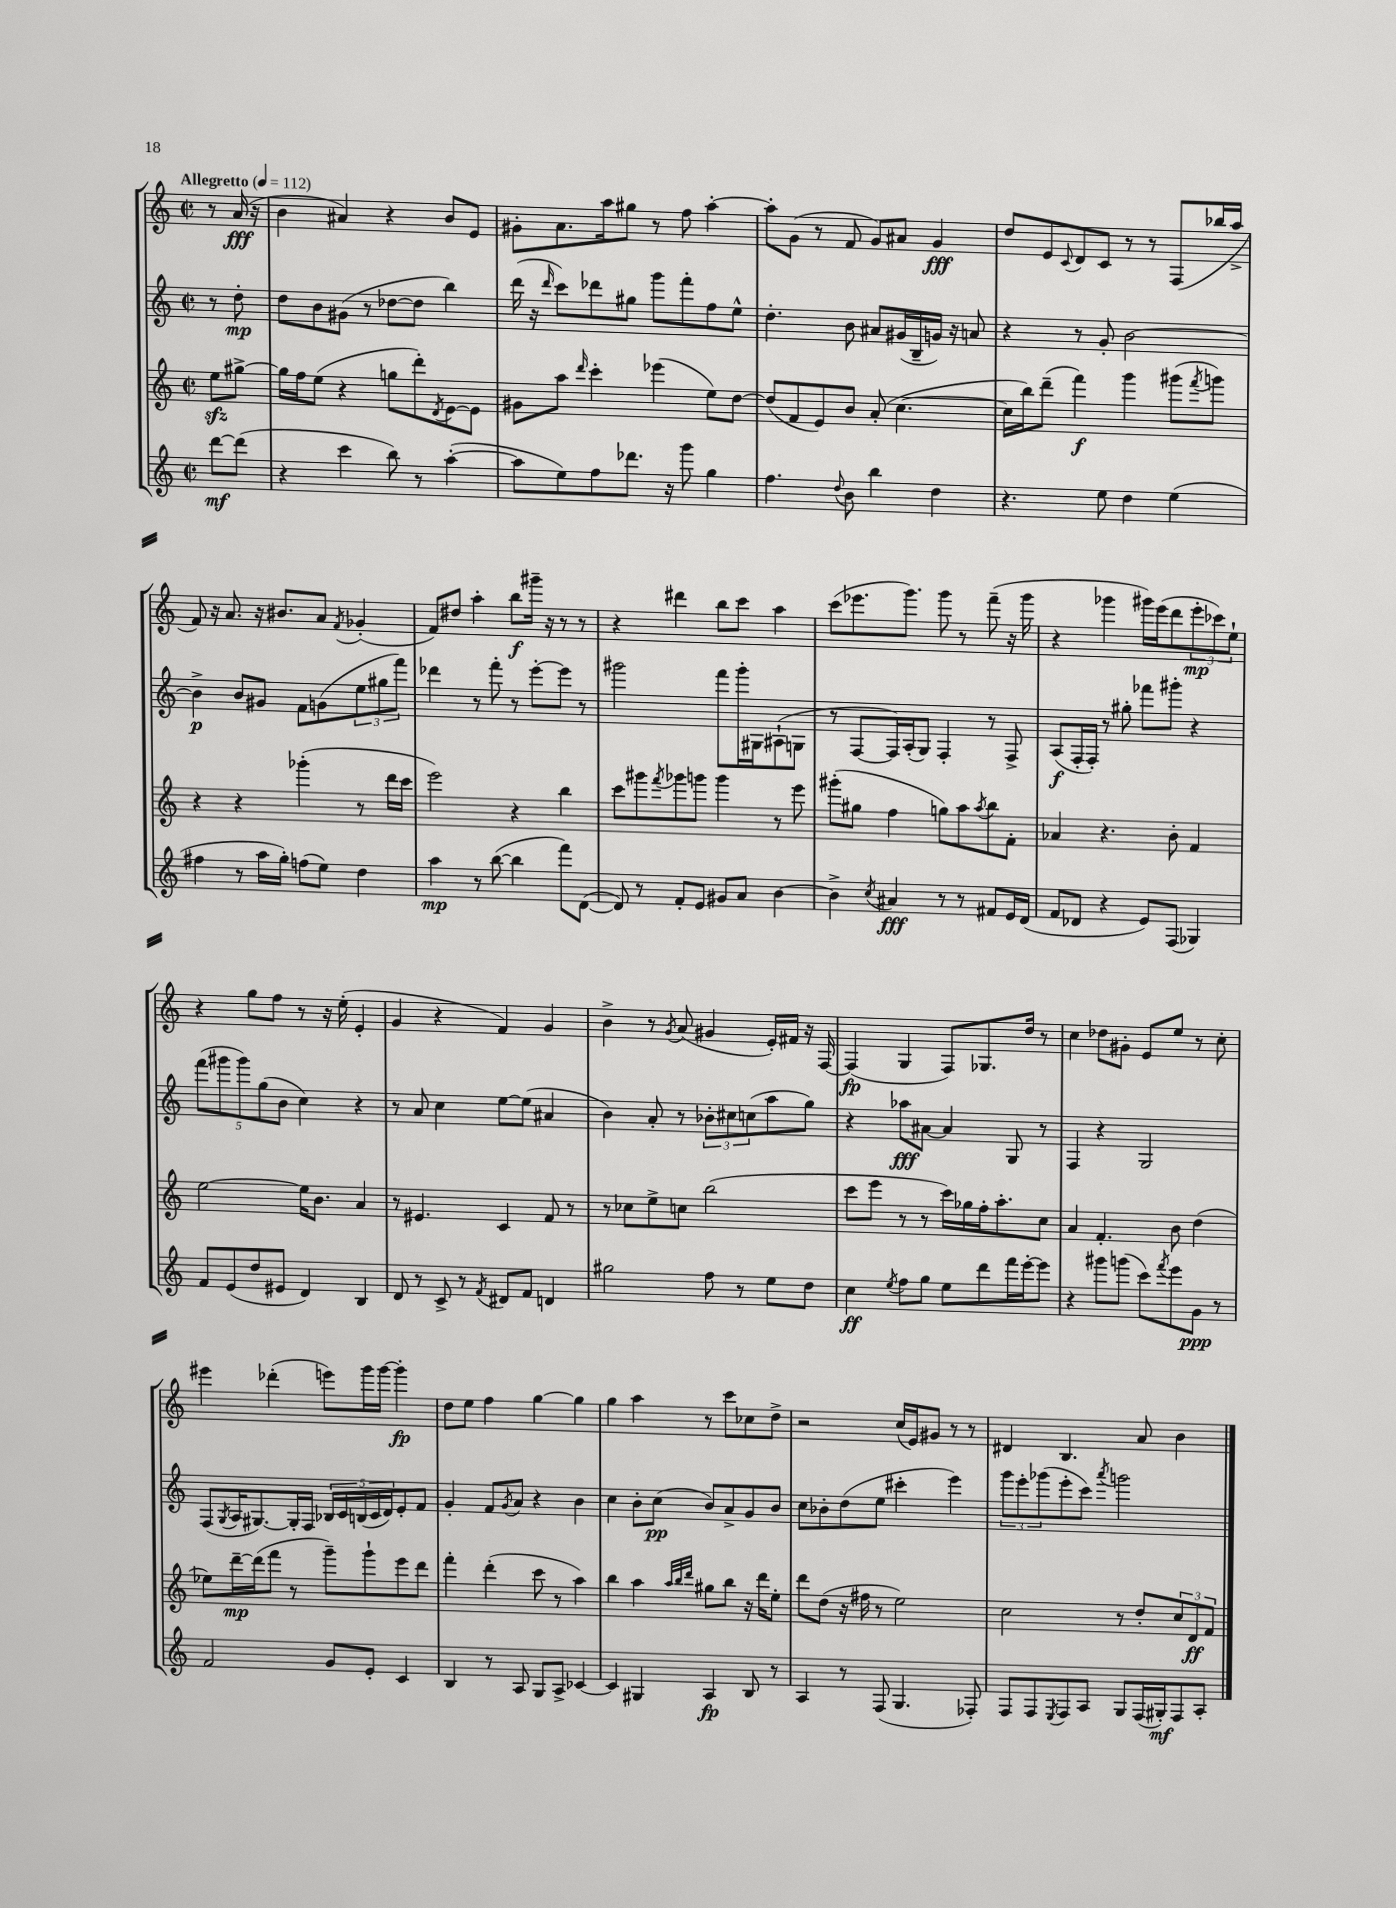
<<
\new StaffGroup <<
\new Staff = "s0" {
    \clef treble \key c \major \defaultTimeSignature \time 2/2 \partial 4 \tempo "Allegretto" 4 = 112
    r8 a'16\fff( r16 |
    b'4 ais'4) r4 b'8 e'8 |
    gis'8-. a'8. a''16 gis''8 r8 f''8 a''4~-. |
    a''8-. g'8( r8 f'8 g'8) ais'8 g'4\fff |
    d''8 e'8 \appoggiatura { c'8 } d'8 c'8 r8 r8 f8( bes''16 a''16-> |
    f'8) r16 a'8. r16 bis'8. a'8 \acciaccatura { f'8 } ges'4-.( |
    f'8) dis''8 a''4-. b''8\f gis'''16-- r16 r8 r8 |
    r4 dis'''4 b''8 c'''8 a''4 |
    c'''8( ees'''8. g'''8.) g'''8 r8 f'''8--( r16 g'''16 |
    r4 ges'''4 gis'''16) e'''16( d'''8 \tuplet 3/2 { e'''8-.\mp ces'''8) e''8-! } |
    r4 g''8 f''8 r8 r16 e''16-.( e'4-. |
    g'4 r4 f'4) g'4 |
    b'4-> r8 \acciaccatura { g'8 } a'8( gis'4 e'16-.) fis'16 r16 f16~ |
    f4\fp( g4 f8) ges8. d''16 r8 |
    c''4 des''8 gis'8-. e'8 e''8 r8 c''8-. |
    eis'''4 des'''4-.( e'''8) g'''16 g'''16~ g'''4-.\fp |
    d''8 e''8 f''4 g''4~ g''4 |
    g''4 a''4 r8 c'''8 ces''8 d''8-> |
    r2 c''16( e'16) gis'8 r8 r8 |
    dis'4 b4. a'8 b'4 \bar "|." |
}
\new Staff = "s1" {
    \clef treble \key c \major \defaultTimeSignature \time 2/2 \partial 4
    r8 d''8-.\mp |
    d''8 b'8 gis'8( r8 des''8~ des''8 b''4) |
    d'''16( r16 \grace { d'''16 } c'''8) des'''8 gis''8 g'''8 f'''8-. f''8 e''8-^ |
    d''4.-. b'8 ais'8 gis'16( b16-- g'16) r16 a'8 |
    r4 r8 g'8-. b'2~ |
    b'4->\p b'8 gis'8 f'8 g'8( \tuplet 3/2 { e''8 gis''8 f'''8) } |
    des'''4 r8 f'''8-. r8 e'''8~-. e'''8 r8 |
    gis'''2 f'''8 gis'''16-. gis16 ais8-!( g8 |
    r8 f8~ f16) a16-.( g8) f4-. r8 f8-> |
    a8\f( f16-. f16-.) r8 gis''8-. fes'''8 gis'''8-. r4 |
    \tuplet 5/4 { f'''8( gis'''8 gis'''8) g''8( b'8 } c''4) r4 |
    r8 a'8 c''4 e''8~ e''8( ais'4 |
    b'4) a'8-. r8 \tuplet 3/2 { bes'8-. cis''8 c''8( } a''8 g''8) |
    r4 aes''8\fff ais'8~ ais'4 g8 r8 |
    f4 r4 g2 |
    f8( \acciaccatura { g8 } a16 gis8.~) gis16-. f16 \tuplet 5/4 { bes16 c'16 b16( c'16 d'16) } e'8-. f'8 |
    g'4-. f'8 \acciaccatura { g'8 } a'8 r4 b'4 |
    c''4 b'8-. c''8\pp( b'8) a'8-> g'8 b'8 |
    c''8 bes'8-. d''8( e''8 cis'''4-. e'''4) |
    \tuplet 3/2 { g'''8 e'''8-. ges'''8( } e'''8-. c'''8) \acciaccatura { a'''8 } g'''2 \bar "|." |
}
\new Staff = "s2" {
    \clef treble \key c \major \defaultTimeSignature \time 2/2 \partial 4
    e''8\sfz gis''8~-> |
    gis''16 f''16 e''8( r4 g''8 d'''8-.) \acciaccatura { d'8 } e'8~ e'8 |
    gis'8 a''8 \grace { d'''16 } c'''4-. ees'''4( e''8) d''8~ |
    d''8( f'8 e'8) b'8 a'8-.( c''4.~ |
    c''16 b''16) d'''8--( f'''4\f) g'''4 gis'''8( \acciaccatura { f'''8 } g'''8) |
    r4 r4 ges'''4-.( r8 d'''16 c'''16 |
    e'''2) r4 b''4 |
    c'''8 gis'''8 \acciaccatura { f'''8 } ges'''8 g'''8 g'''4 r8 e'''8 |
    gis'''8-.( gis''8 f''4 g''8) a''8 \acciaccatura { a''8 } b''8 f'8-. |
    aes'4 r4. b'8-. f'4 |
    e''2~ e''16 b'8. a'4 |
    r8 eis'4. c'4 f'8 r8 |
    r8 ces''8 e''8-> c''8 b''2( |
    c'''8 e'''8 r8 r8 c'''16) ges''16 f''16-. a''8.-. c''8 |
    a'4 f'4.-. b'8 d''4( |
    ees''8) d'''16~--\mp d'''16( f'''8 r8 g'''8--) g'''8-! e'''8 d'''8 |
    f'''4-. d'''4-.( c'''8 r8 a''4) |
    b''4 a''4 \grace { a''32 b''32 d'''32 } gis''8 b''8 r16 d'''16 e''8-. |
    d'''8 d''8( r16 fis''16 r8 e''2) |
    c''2 r8 d''8-. \tuplet 3/2 { c''8 d'8\ff f'8 } \bar "|." |
}
\new Staff = "s3" {
    \clef treble \key c \major \defaultTimeSignature \time 2/2 \partial 4
    d'''8~\mf d'''8( |
    r4 c'''4 b''8) r8 a''4~-.( |
    a''8 e''8) f''8 des'''8. r16 g'''8 g''4 |
    f''4. \appoggiatura { d''8 } b'8 b''4 d''4 |
    r4. e''8 d''4 e''4( |
    fis''4 r8 a''16 g''16-.) f''8( e''8) d''4 |
    a''4\mp r8 b''8~( b''4 f'''8) d'8~( |
    d'8) r8 f'8-. e'8 gis'8 a'8 b'4~ |
    b'4-> \acciaccatura { c''8 } ais'4\fff r8 r8 fis'8 e'16 d'16( |
    f'8 des'8 r4 e'8) f8( ges4) |
    f'8 e'8( d''8 eis'8 d'4) b4 |
    d'8 r8 c'8-> r8 \acciaccatura { f'8 } dis'8 f'8 d'4 |
    gis''2 f''8 r8 e''8 d''8 |
    c''4\ff \acciaccatura { e''8 } f''8 g''8 e''8 d'''8 f'''16 e'''16~-. e'''8 |
    r4 gis'''8 g'''8( c'''8) \acciaccatura { f'''8 } e'''8 g'8\ppp r8 |
    f'2 g'8 e'8-. c'4 |
    b4 r8 a8 g8 a8-> ces'4~ |
    ces'4 gis4 a4\fp b8 r8 |
    a4 r8 f8( g4. fes8-.) |
    f8 f8 \acciaccatura { e8 } f8 a8 g8 f16( gis16-.\mf) f8 a8-. \bar "|." |
}
>>
>>
\layout { \context { \Score \remove "Bar_number_engraver" } }
